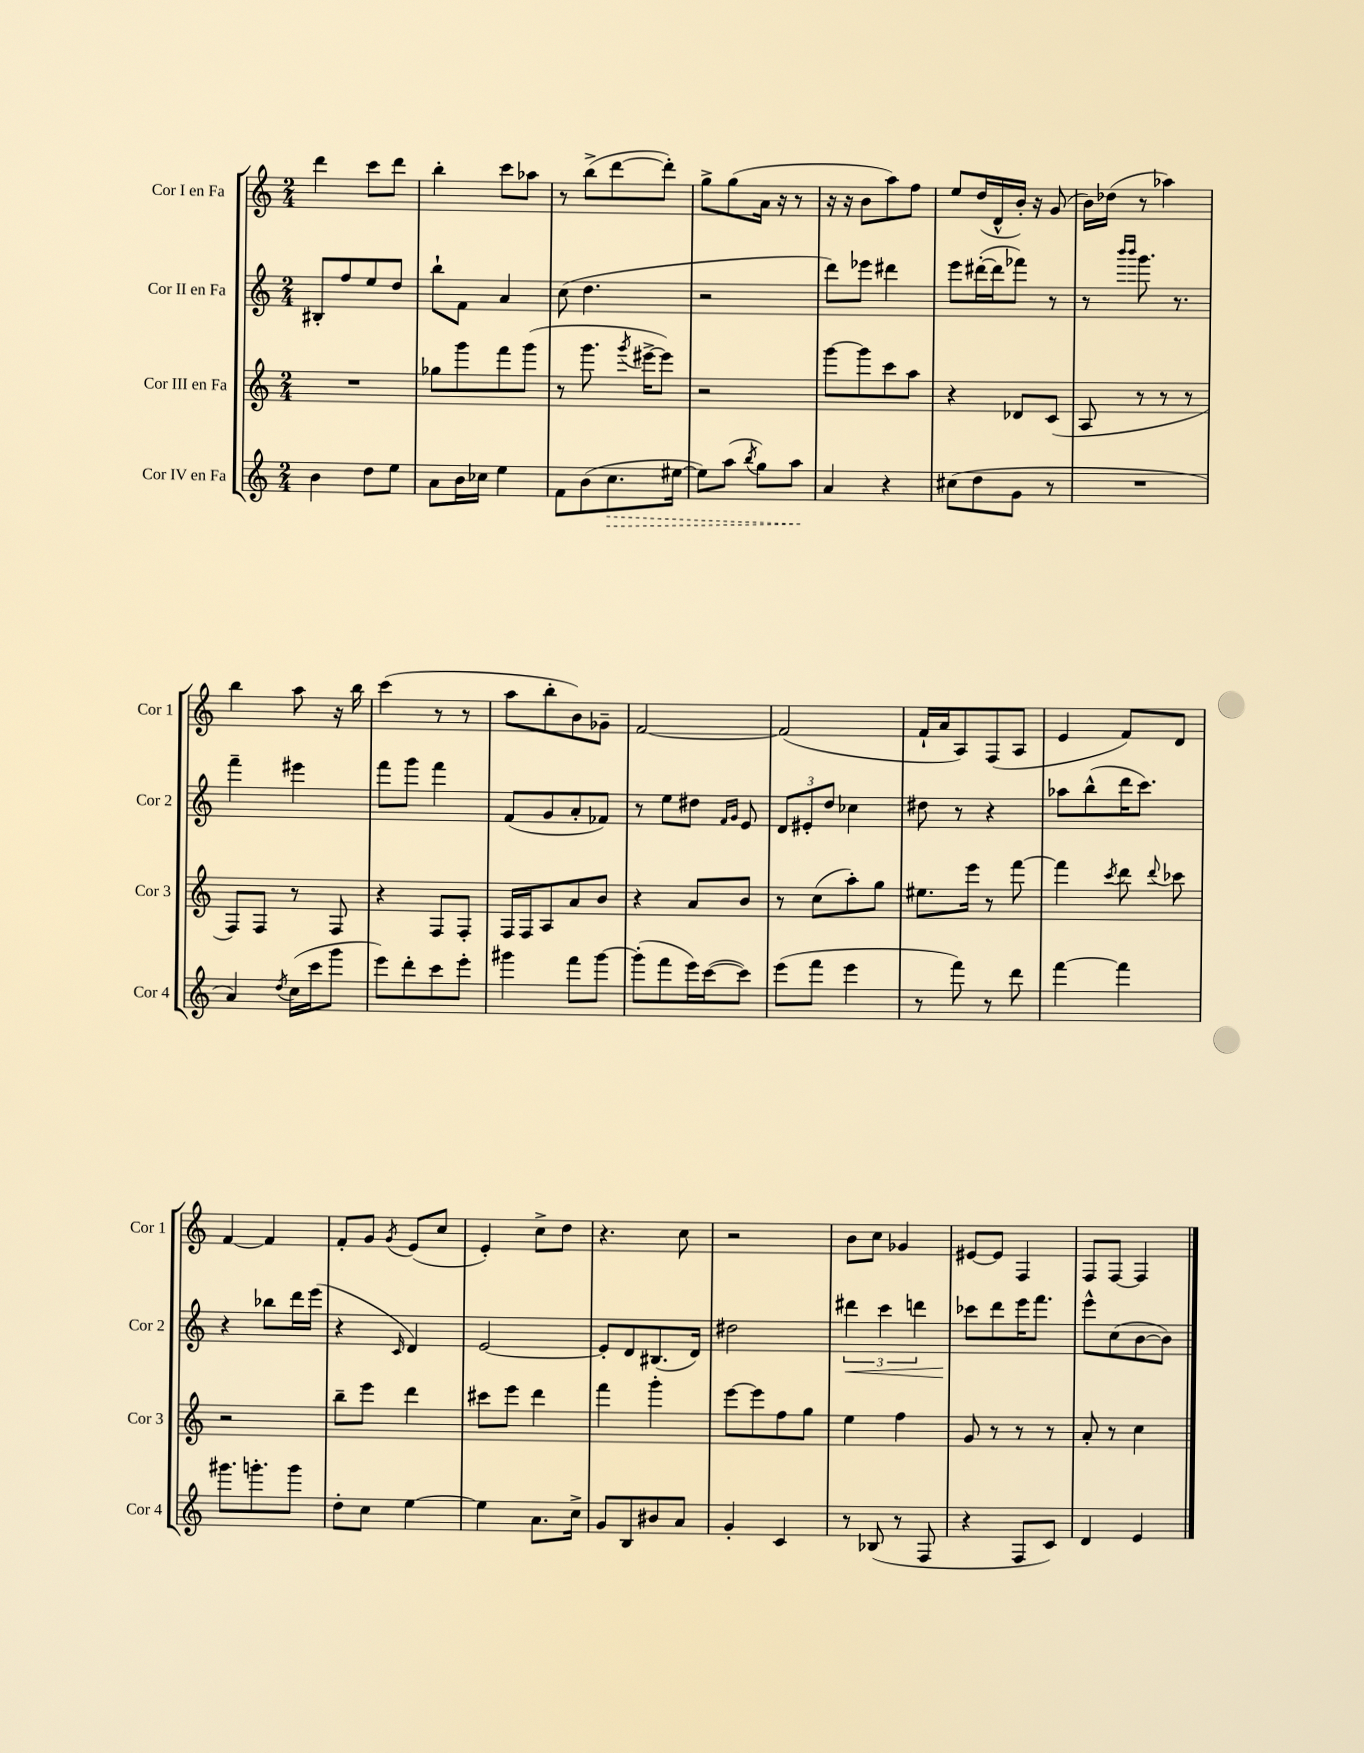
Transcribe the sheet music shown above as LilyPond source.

<<
\new StaffGroup <<
\new Staff = "s0" \with { instrumentName = "Cor I en Fa" shortInstrumentName = "Cor 1" } {
    \clef treble \key c \major \numericTimeSignature \time 2/4
    \autoBeamOff d'''4 c'''8[ d'''8] |
    b''4-. c'''8[ aes''8] |
    r8 b''8[->( d'''8~ d'''8]-.) |
    g''8[-> g''8( a'16] r16 r8 |
    r16 r16 b'8[ a''8) f''8] |
    e''8[ d''16( d'16-^ b'16]-.) r16 g'8( |
    b'16[) des''16]( r8 aes''4) |
    b''4 a''8 r16 b''16 |
    c'''4( r8 r8 |
    a''8[ b''8-. b'8) ges'8]-- |
    f'2~ |
    f'2( |
    f'16[-! a'16 a8) f8( a8] |
    e'4 f'8[) d'8] |
    f'4~ f'4 |
    f'8[-. g'8] \acciaccatura { g'8 } e'8[( c''8] |
    e'4-.) c''8[-> d''8] |
    r4. c''8 |
    r2 |
    b'8[ c''8] ges'4 |
    eis'8[~ eis'8] f4 |
    f8[ f8]~ f4 \bar "|." |
}
\new Staff = "s1" \with { instrumentName = "Cor II en Fa" shortInstrumentName = "Cor 2" } {
    \clef treble \key c \major \numericTimeSignature \time 2/4
    \autoBeamOff bis8[-. f''8 e''8 d''8] |
    b''8[-! f'8] a'4 |
    c''8( d''4. |
    r2 |
    d'''8[) ees'''8] dis'''4 |
    e'''8[ dis'''16~-.( dis'''16 fes'''8]) r8 |
    r8 \grace { b'''16[ b'''16] } g'''8. r8. |
    f'''4-- eis'''4 |
    f'''8[ g'''8] f'''4 |
    f'8[( g'8 a'8-. fes'8]) |
    r8 e''8[ dis''8] \grace { f'16[ g'16] } e'8 |
    \tuplet 3/2 { d'8[ eis'8-. d''8] } ces''4 |
    dis''8 r8 r4 |
    aes''8[ b''8-^( d'''16 c'''8.]) |
    r4 bes''8[ d'''16 e'''16]( |
    r4 \grace { c'16 } d'4) |
    e'2~ |
    e'8[-. d'8 bis8.( d'16]) |
    dis''2 |
    \tuplet 3/2 { dis'''4\< c'''4 d'''4 } |
    ces'''8[\! d'''8 e'''16 f'''8.] |
    e'''8[-^ c''8( b'8~ b'8]) \bar "|." |
}
\new Staff = "s2" \with { instrumentName = "Cor III en Fa" shortInstrumentName = "Cor 3" } {
    \clef treble \key c \major \numericTimeSignature \time 2/4
    \autoBeamOff R2 |
    ges''8[ g'''8 f'''8 g'''8]( |
    r8 g'''8. \acciaccatura { g'''8 } eis'''16[~-> eis'''8]) |
    r2 |
    g'''8[~ g'''8 c'''8 a''8] |
    r4 des'8[ c'8]( |
    a8 r8 r8 r8 |
    f8[) f8] r8 f8 |
    r4 f8[ f8]-. |
    f16[ f16 a8 a'8 b'8] |
    r4 a'8[ b'8] |
    r8 c''8[( a''8-.) g''8] |
    eis''8.[ e'''16] r8 f'''8~ |
    f'''4 \acciaccatura { c'''8 } d'''8 \appoggiatura { d'''8 } ces'''8 |
    r2 |
    b''8[-- e'''8] d'''4 |
    cis'''8[ e'''8] d'''4 |
    f'''4 g'''4-. |
    e'''8[~ e'''8 f''8 g''8] |
    e''4 f''4 |
    g'8 r8 r8 r8 |
    a'8-. r8 c''4 \bar "|." |
}
\new Staff = "s3" \with { instrumentName = "Cor IV en Fa" shortInstrumentName = "Cor 4" } {
    \clef treble \key c \major \numericTimeSignature \time 2/4
    \autoBeamOff b'4 d''8[ e''8] |
    a'8[ b'16 ces''16] e''4 |
    f'8[ b'8( \once \override Hairpin.style = #'dashed-line c''8.\> eis''16]~ |
    eis''8[) a''8]( \acciaccatura { b''8 } g''8[) a''8]\! |
    a'4 r4 |
    cis''8[( d''8 g'8] r8 |
    R2 |
    a'4) \acciaccatura { d''8 } c''16[( c'''16 g'''8] |
    e'''8[) d'''8-. c'''8 e'''8]-. |
    gis'''4 f'''8[ gis'''8]~ |
    gis'''8[-.( f'''8 e'''16) c'''16~( c'''8]) |
    e'''8[( f'''8] e'''4 |
    r8 f'''8) r8 d'''8 |
    f'''4~ f'''4 |
    gis'''8.[ g'''8.-. g'''8] |
    d''8[-. c''8] e''4~ |
    e''4 a'8.[ c''16]-> |
    g'8[ b8 bis'8 a'8] |
    g'4-. c'4 |
    r8 bes8( r8 f8 |
    r4 f8[ c'8]) |
    d'4 e'4 \bar "|." |
}
>>
>>
\layout { \context { \Score \remove "Bar_number_engraver" } }
